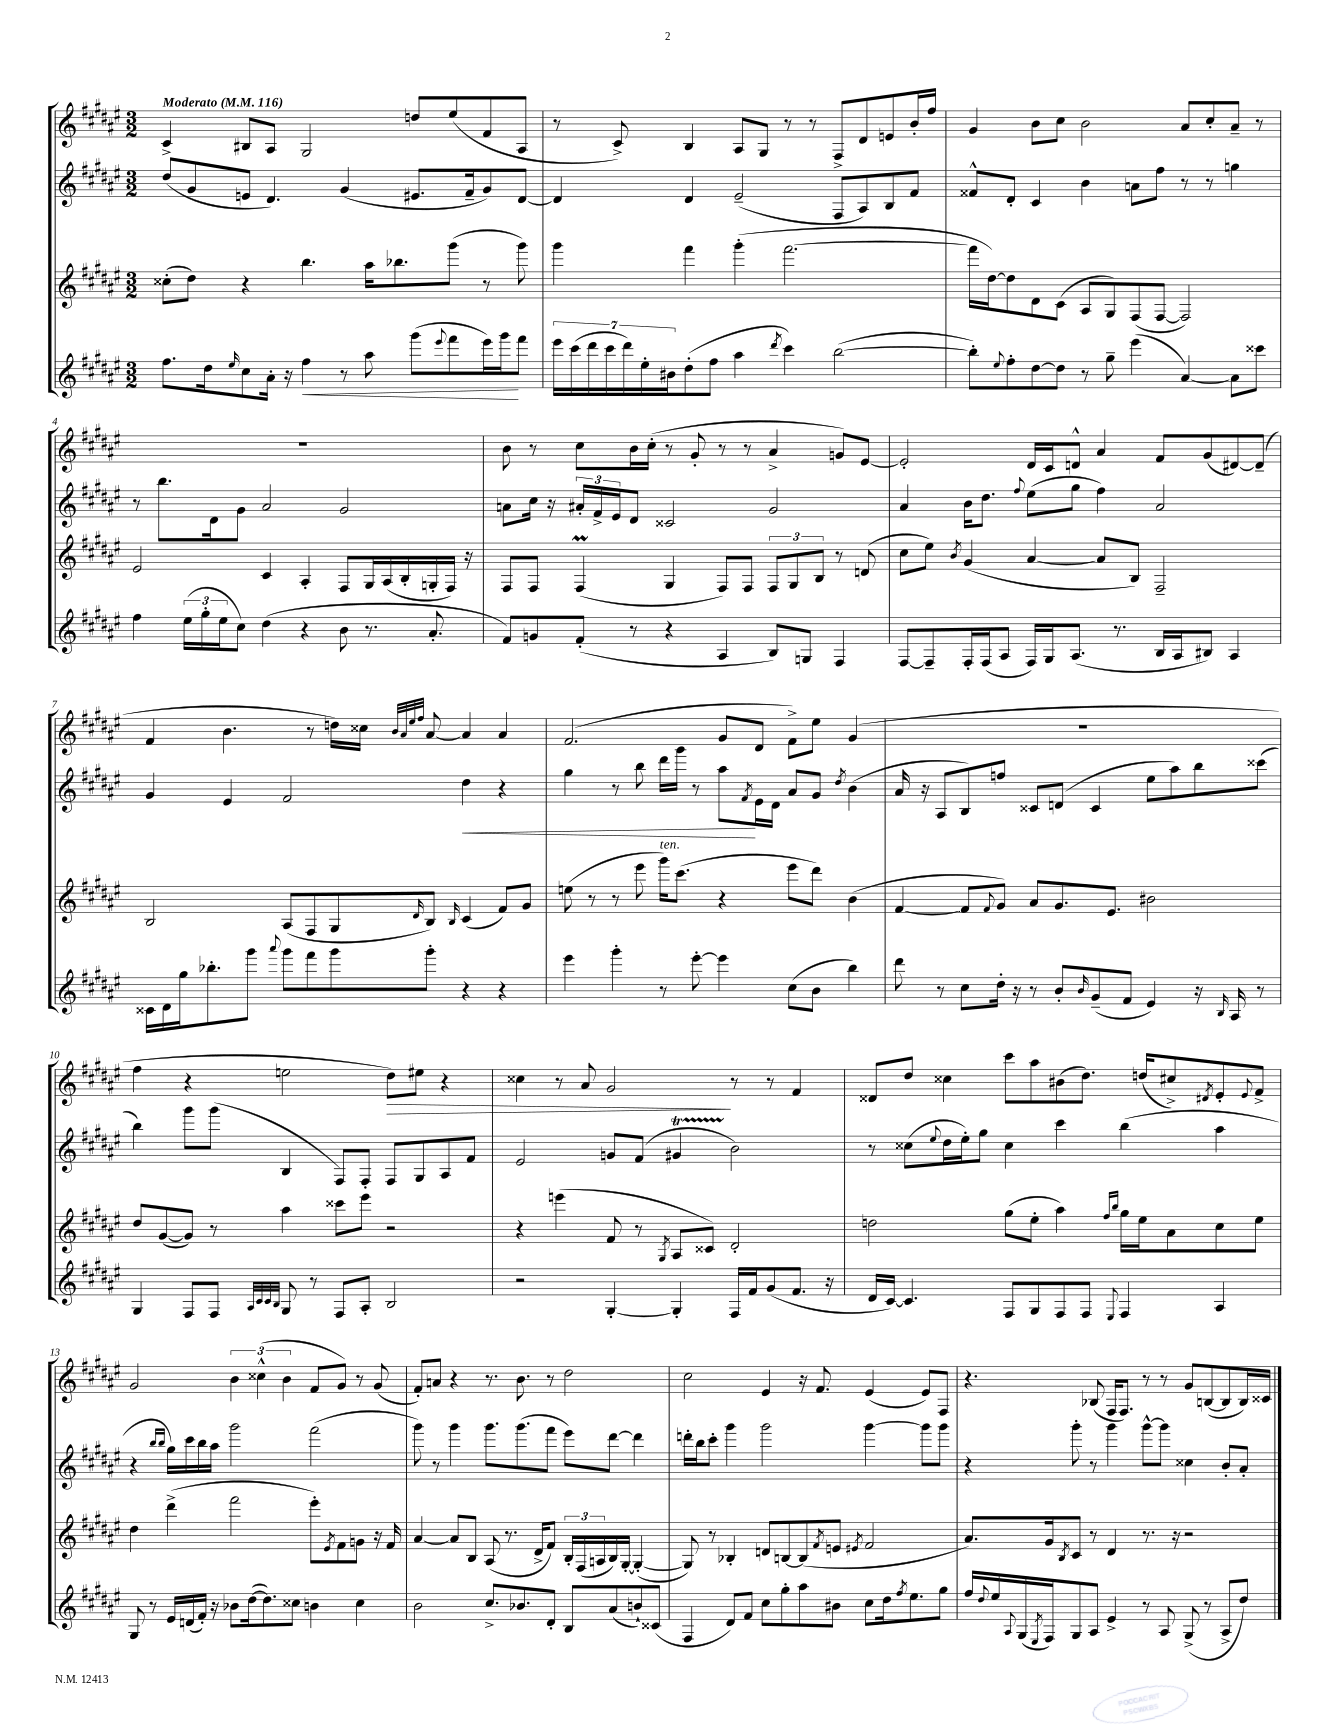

**kern	**dynam	**kern	**kern	**dynam	**kern	**dynam
*part4	*part4	*part3	*part2	*part2	*part1	*part1
*staff4	*staff4	*staff3	*staff2	*staff2	*staff1	*staff1
*clefG2	*	*clefG2	*clefG2	*	*clefG2	*
*k[f#c#g#d#a#e#]	*	*k[f#c#g#d#a#e#]	*k[f#c#g#d#a#e#]	*	*k[f#c#g#d#a#e#]	*
*M3/2	*	*M3/2	*M3/2	*	*M3/2	*
*MM116	*	*MM116	*MM116	*	*MM116	*
=1	=1	=1	=1	=1	=1	=1
!	!	!	!	!	!LO:TX:a:B:t=Moderato	!
8.ff#\L	.	(8cc##X'\L	(8dd#/L	.	4c#^/	.
.	.	8dd#\J)	8g#/	.	.	.
16dd#\k	.	.	.	.	.	.
16qqee#/	.	.	.	.	.	.
8cc#\	.	4r	8en/J	.	8B#X/L	.
16a#'\Jk	.	.	4.d#/)	.	8A#/J	.
16r	.	.	.	.	.	.
!	!LO:HP:b	!	!	!	!	!
4ff#\	<	4.bb\	.	.	2G#/	.
8r	.	.	(4g#/	.	.	.
8aa#\	.	16aa#\KL	.	.	.	.
.	.	8.bb-X\	.	.	.	.
(8ggg#\L	.	.	8.e#X/L	.	8ddn/L	.
8qqeee#/	.	.	.	.	.	.
8fff#\	.	(8ggg#\J	.	.	(8ee#/	.
.	.	.	16f#~/k	.	.	.
16eee#\L)	.	8r	8g#/)	.	8f#/	.
16ggg#\J	.	.	.	.	.	.
8fff#\J	[	8ggg#\)	[8d#/J	.	8A#/J	.
=2	=2	=2	=2	=2	=2	=2
28eee#\LL	.	4ggg#\	4d#/]	.	8r	.
(28ccc#\	.	.	.	.	.	.
28ddd#\	.	.	.	.	.	.
28ccc#\	.	.	.	.	.	.
.	.	.	.	.	8c#^/)	.
28ddd#\)	.	.	.	.	.	.
28ee#'\	.	.	.	.	.	.
28b#X\J	.	.	.	.	.	.
(8dd#'\	.	4fff#\	4d#/	.	4B/	.
8ff#\J	.	.	.	.	.	.
4aa#\	.	(4ggg#'\	(2e#~/	.	8A#/L	.
.	.	.	.	.	8G#/J	.
8qddd#/	.	.	.	.	.	.
4ccc#\)	.	[2.fff#\	.	.	8r	.
.	.	.	.	.	8r	.
([2bb\	.	.	8F#/L	.	8F#^/L	.
.	.	.	8A#/)	.	8d#/	.
.	.	.	8B/	.	8en/	.
.	.	.	8f#/J	.	16b'/L	.
.	.	.	.	.	16ff#/JJ	.
=3	=3	=3	=3	=3	=3	=3
8bb'\L])	.	16fff#\LL]	8f##X^^/L	.	4g#/	.
.	.	[16dd#\J)	.	.	.	.
8qqee#/	.	.	.	.	.	.
8ff#'\	.	8dd#\]	8d#'/J	.	.	.
[8dd#\	.	8d#\	4c#/	.	8b\L	.
8dd#\J]	.	(8c#\J	.	.	8cc#\J	.
8r	.	8A#/L	4b\	.	2b\	.
8gg#~\	.	8G#/)	.	.	.	.
(4eee#\	.	(8F#/	8an\L	.	.	.
.	.	[8F#/J	8ff#\J	.	.	.
[4a#/)	.	2F#/])	8r	.	8a#/L	.
.	.	.	8r	.	8cc#'/	.
8a#\L]	.	.	4ggn\	.	8a#~/J	.
8ccc##X\J	.	.	.	.	8r	.
!!LO:LB:g=z
=4	=4	=4	=4	=4	=4	=4
4ff#\	.	2e#/	8r	.	1.r	.
.	.	.	8.bb\L	.	.	.
(24ee#\LL	.	.	.	.	.	.
24gg#'\	.	.	.	.	.	.
.	.	.	16d#\k	.	.	.
24ee#\J	.	.	.	.	.	.
8cc#\J)	.	.	8g#\J	.	.	.
(4dd#\	.	4c#/	2a#/	.	.	.
4r	.	4A#'/	.	.	.	.
8b\	.	8F#/L	2g#/	.	.	.
8.r	.	16G#/L	.	.	.	.
.	.	(16A#/	.	.	.	.
.	.	16B'/	.	.	.	.
8.a#'/	.	16Gn'/	.	.	.	.
.	.	16F#/JJ)	.	.	.	.
.	.	16r	.	.	.	.
=5	=5	=5	=5	=5	=5	=5
8f#/L)	.	8F#/L	8an\L	.	8b\	.
8gn/	.	8F#/J	16cc#\Jk	.	8r	.
.	.	.	16r	.	.	.
(8f#'/J	.	(4F#M/	24a#X'/LL	.	8cc#\L	.
.	.	.	24f#^/	.	.	.
.	.	.	24e#/J	.	.	.
8r	.	.	8d#/J	.	16b\L	.
.	.	.	.	.	(16cc#'\JJ	.
4r	.	4G#/	2c##X/	.	8r	.
.	.	.	.	.	8g#'/	.
4A#/	.	8F#/L)	.	.	8r	.
.	.	8F#/J	.	.	8r	.
8B/L)	.	12F#/L	2g#/	.	4a#^/	.
.	.	12G#/	.	.	.	.
8Gn/J	.	.	.	.	.	.
.	.	12B/J	.	.	.	.
4F#/	.	8r	.	.	8gn/L)	.
.	.	(8dn/	.	.	[8e#/J	.
=6	=6	=6	=6	=6	=6	=6
[8F#/L	.	8cc#\L	4a#/	.	2e#'/]	.
8F#~/]	.	8ee#\J)	.	.	.	.
.	.	8qb/	.	.	.	.
16F#'/L	.	(4g#/	16b\KL	.	.	.
(16F#/J	.	.	8.dd#\J	.	.	.
8A#/J	.	.	.	.	.	.
.	.	.	8qqff#/	.	.	.
16F#/LL)	.	[4a#/	(8ee#\L	.	16d#/LL	.
16G#/J	.	.	.	.	16c#/J	.
(8.A#/J	.	.	8gg#\J	.	8dn^^/J	.
.	.	8a#/L]	4ff#\)	.	4a#/	.
8.r	.	.	.	.	.	.
.	.	8B/J)	.	.	.	.
16B/LL	.	2F#~/	2a#/	.	8f#/L	.
16A#/J	.	.	.	.	.	.
8B#X/J)	.	.	.	.	(8g#/	.
4A#/	.	.	.	.	[8d#X/)	.
.	.	.	.	.	(8d#~/J]	.
!!LO:LB:g=z
=7	=7	=7	=7	=7	=7	=7
16c##X\LL	.	2B/	4g#/	.	4f#/	.
16d#\	.	.	.	.	.	.
16gg#\J	.	.	.	.	.	.
8.bb-X'\	.	.	.	.	.	.
.	.	.	4e#/	.	4.b\	.
8ggg#\J	.	.	.	.	.	.
8qqaaa#/	.	.	.	.	.	.
8ggg#\L	.	(8A#/L	2f#/	.	.	.
8fff#\	.	8F#/	.	.	8r	.
8ggg#\	.	8G#/	.	.	16ddn\LL)	.
.	.	.	.	.	16cc##X\JJ	.
.	.	.	.	.	32qqb/LLL	.
.	.	.	.	.	32qqa#/	.
.	.	.	.	.	32qqee#/	.
.	.	16qqd#/	.	.	32qqff#/JJJ	.
8ggg#'\J	.	8B/J)	.	.	[8a#/	.
.	.	16qqB/	.	.	.	.
!	!	!	!	!LO:HP:b	!	!
4r	.	(4c#/	4dd#\	<	4a#/]	.
4r	.	8f#/L)	4r	.	4a#/	.
.	.	8g#/J	.	.	.	.
=8	=8	=8	=8	=8	=8	=8
4eee#\	.	(8een\	4gg#\	.	(2.f#/	.
.	.	8r	.	.	.	.
4ggg#'\	.	8r	8r	.	.	.
.	.	8eee#\	8bb\	.	.	.
!	!	!LO:TX:a:i:t=ten.	!	!	!	!
8r	.	16ggg#\KL)	16ddd#\LL	.	.	.
.	.	(8.ccc#\J	16ggg#\JJ	.	.	.
[8eee#'\	.	.	8r	.	.	.
4eee#\]	.	4r	8aa#\L	.	8g#/L	.
.	.	.	8qf#/	.	.	.
.	.	.	16e#\L	[	8d#/J	.
.	.	.	16d#\JJ	.	.	.
(8cc#\L	.	8eee#\L	8a#/L	.	8f#^\L)	.
8b\J	.	8ddd#\J)	8g#/J	.	8ee#\J	.
.	.	.	8qdd#/	.	.	.
4bb\)	.	(4b\	(4b\	.	(4g#/	.
=9	=9	=9	=9	=9	=9	=9
8ddd#\	.	[4f#/	16a#/	.	1.r	.
.	.	.	16r	.	.	.
8r	.	.	8A#/L	.	.	.
8cc#\L	.	8f#/L]	8B/)	.	.	.
.	.	8qqf#/	.	.	.	.
16dd#'\Jk	.	8g#/J)	8ffn/J	.	.	.
16r	.	.	.	.	.	.
8r	.	8a#/L	8c##X/L	.	.	.
8b'/L	.	8.g#/	(8dn/J	.	.	.
16qqb/	.	.	.	.	.	.
(8g#~/	.	.	4c##/	.	.	.
.	.	8.e#/J	.	.	.	.
8f#/J	.	.	.	.	.	.
4e#/)	.	2b#X\	8ee#\L	.	.	.
.	.	.	8aa#\)	.	.	.
16r	.	.	8bb\	.	.	.
16qqB/	.	.	.	.	.	.
16A#/	.	.	.	.	.	.
8r	.	.	(8ccc##X\J	.	.	.
!!LO:LB:g=z
=10	=10	=10	=10	=10	=10	=10
4G#/	.	8dd#/L	4bb\)	.	4ff#\	.
.	.	([8g#/	.	.	.	.
8F#/L	.	8g#/J])	8ggg#\L	.	4r	.
8F#/J	.	8r	(8ggg#\J	.	.	.
32qqA#/LLL	.	.	.	.	.	.
32qqc#/	.	.	.	.	.	.
32qqc#/	.	.	.	.	.	.
32qqB/JJJ	.	.	.	.	.	.
8G#/	.	4aa#\	4B/	.	2een\	.
8r	.	.	.	.	.	.
8F#/L	.	8ccc##X\L	8F#/L)	.	.	.
8A#'/J	.	8eee#\J	8F#'/J	.	.	.
!	!	!	!	!	!	!LO:HP:b
2B/	.	2r	8F#/L	.	8dd#\L)	>
.	.	.	8G#/	.	8ee#X\J	.
.	.	.	8A#/	.	4r	.
.	.	.	8f#/J	.	.	.
=11	=11	=11	=11	=11	=11	=11
2r	.	4r	2e#/	.	4cc##X\	.
.	.	(4eeen\	.	.	8r	.
.	.	.	.	.	8a#/	.
[4G#'/	.	8f#/	8gn/L	.	2g#/	.
.	.	8r	(8f#/J	.	.	.
.	.	8qG#/	.	.	.	.
4G#'/]	.	8A#/L	4g#XT/	.	.	.
.	.	8c##X/J)	.	.	.	.
16F#/LL	.	2d#'/	2b\)	.	8r	]
16f#/J	.	.	.	.	.	.
(8g#/	.	.	.	.	8r	.
8.f#/J	.	.	.	.	4f#/	.
16r	.	.	.	.	.	.
=12	=12	=12	=12	=12	=12	=12
16d#/LL	.	2ddn\	8r	.	8d##X/L	.
[16c#/JJ)	.	.	.	.	.	.
4.c#/]	.	.	(8cc##X\L	.	8dd#/J	.
.	.	.	8qqee#/	.	.	.
.	.	.	16dd#\L	.	4cc##X\	.
.	.	.	16ee#'\J)	.	.	.
.	.	.	8gg#\J	.	.	.
8F#/L	.	(8gg#\L	4cc##\	.	8ccc#\L	.
8G#/	.	8ee#'\J	.	.	8aa#\	.
8F#/	.	4aa#\)	4ccc#\	.	(8b#X\	.
8F#/J	.	.	.	.	8.dd#\J)	.
.	.	16qqff#/LL	.	.	.	.
8qqE#/	.	16qqbb/JJ	.	.	.	.
4F#/	.	16gg#\LL	(4bb\	.	.	.
.	.	16ee#\J	.	.	(16ddn/KL	.
.	.	8a#\	.	.	8cc#X^/)	.
.	.	.	.	.	8qd#X/	.
4A#/	.	8cc#\	4aa#\	.	8e#'/	.
.	.	.	.	.	8qqe#/	.
.	.	8ee#\J	.	.	8f#^/J	.
!!LO:LB:g=z
=13	=13	=13	=13	=13	=13	=13
8G#/	.	4dd#\	4r	.	2g#/	.
8r	.	.	.	.	.	.
.	.	.	16qqbb/LL	.	.	.
.	.	.	16qqbb/JJ	.	.	.
16e#/LL	.	(4ddd#^\	16gg#\LL)	.	.	.
(16dn/	.	.	16ccc#\	.	.	.
16f#'/JJ)	.	.	16bb\	.	.	.
16r	.	.	16aa#\JJ	.	.	.
8b-X\L	.	2fff#\	2ggg#\	.	6b\	.
([16dd#\k	.	.	.	.	.	.
.	.	.	.	.	(6cc##X^^\	.
8.dd#\])	.	.	.	.	.	.
.	.	.	.	.	6b\	.
8cc##X\J	.	.	.	.	.	.
4bn\	.	8eee#'\L)	(2fff#\	.	8f#/L	.
.	.	8qe#/	.	.	.	.
.	.	8f#\	.	.	8g#/J)	.
4cc##\	.	8gn\J	.	.	8r	.
.	.	16r	.	.	(8g#/	.
.	.	16f#/	.	.	.	.
=14	=14	=14	=14	=14	=14	=14
2b\	.	[4a#/	8ggg#\)	.	8f#'/L)	.
.	.	.	8r	.	8an/J	.
.	.	8a#/L]	4ggg#\	.	4r	.
.	.	8B/J	.	.	.	.
8.cc#^/L	.	(8A#/	8.ggg#\L	.	8.r	.
.	.	8.r	.	.	.	.
8.b-X/	.	.	(8.ggg#\	.	8.b\	.
.	.	16d#^/KL	.	.	.	.
8d#'/J	.	8f#/J)	8fff#\J	.	8r	.
8B/L	.	24B'/LL	8eee#\L)	.	2dd#\	.
.	.	(24F#/	.	.	.	.
.	.	24An/	.	.	.	.
(8a#/	.	16B/)	[8ddd#\J	.	.	.
.	.	[16G#'/JJ	.	.	.	.
8bn`/)	.	(4G#'/_	4ddd#\]	.	.	.
(8c##X/J	.	.	.	.	.	.
=15	=15	=15	=15	=15	=15	=15
4F#/	.	8G#/])	16dddn'\LL	.	2cc#\	.
.	.	.	16bb\J	.	.	.
.	.	8r	8ccc#'\J	.	.	.
8d#/L)	.	4B-X'/	4ggg#\	.	.	.
8f#/J	.	.	.	.	.	.
8cc#\L	.	8dn/L	2ggg#\	.	4e#/	.
8gg#'\	.	[8Bn/	.	.	.	.
8aa#\	.	(8B/]	.	.	16r	.
.	.	.	.	.	8.f#/	.
.	.	8qf#/	.	.	.	.
8b#X\J	.	8en/J	.	.	.	.
.	.	8qe#X/	.	.	.	.
8cc#\L	.	2f#/	[4ggg#\	.	(4e#/	.
16dd#\k	.	.	.	.	.	.
8qff#/	.	.	.	.	.	.
8.ee#\	.	.	.	.	.	.
.	.	.	8ggg#\L]	.	8e#/L)	.
8gg#\J	.	.	8ggg#\J	.	8F#/J	.
=16	=16	=16	=16	=16	=16	=16
16ff#/LL	.	8.a#/L)	4r	.	4.r	.
8qqdd#/	.	.	.	.	.	.
16ee#/	.	.	.	.	.	.
8qqA#/	.	.	.	.	.	.
(16G#/	.	.	.	.	.	.
8qE#/	.	.	.	.	.	.
16F#/J)	.	16g#/k	.	.	.	.
.	.	8qB/	.	.	.	.
8G#/	.	8c#/J	8ggg#'\	.	.	.
8A#/J	.	8r	8r	.	(8B-X/	.
4e#^/	.	4d#/	4ggg#\	.	16F#/KL	.
.	.	.	.	.	8.F#/J)	.
8r	.	8.r	[8ggg#^^\L	.	8r	.
8A#/	.	.	8ggg#\J]	.	8r	.
.	.	16r	.	.	.	.
(8G#^/	.	2r	4cc##X\	.	8g#/L	.
8r	.	.	.	.	([8Bn/	.
8A#^/L	.	.	8b'/L	.	8B/]	.
8dd#/J)	.	.	8a#'/J	.	16B/L)	.
.	.	.	.	.	16c##X/JJ	.
==	==	==	==	==	==	==
*-	*-	*-	*-	*-	*-	*-
